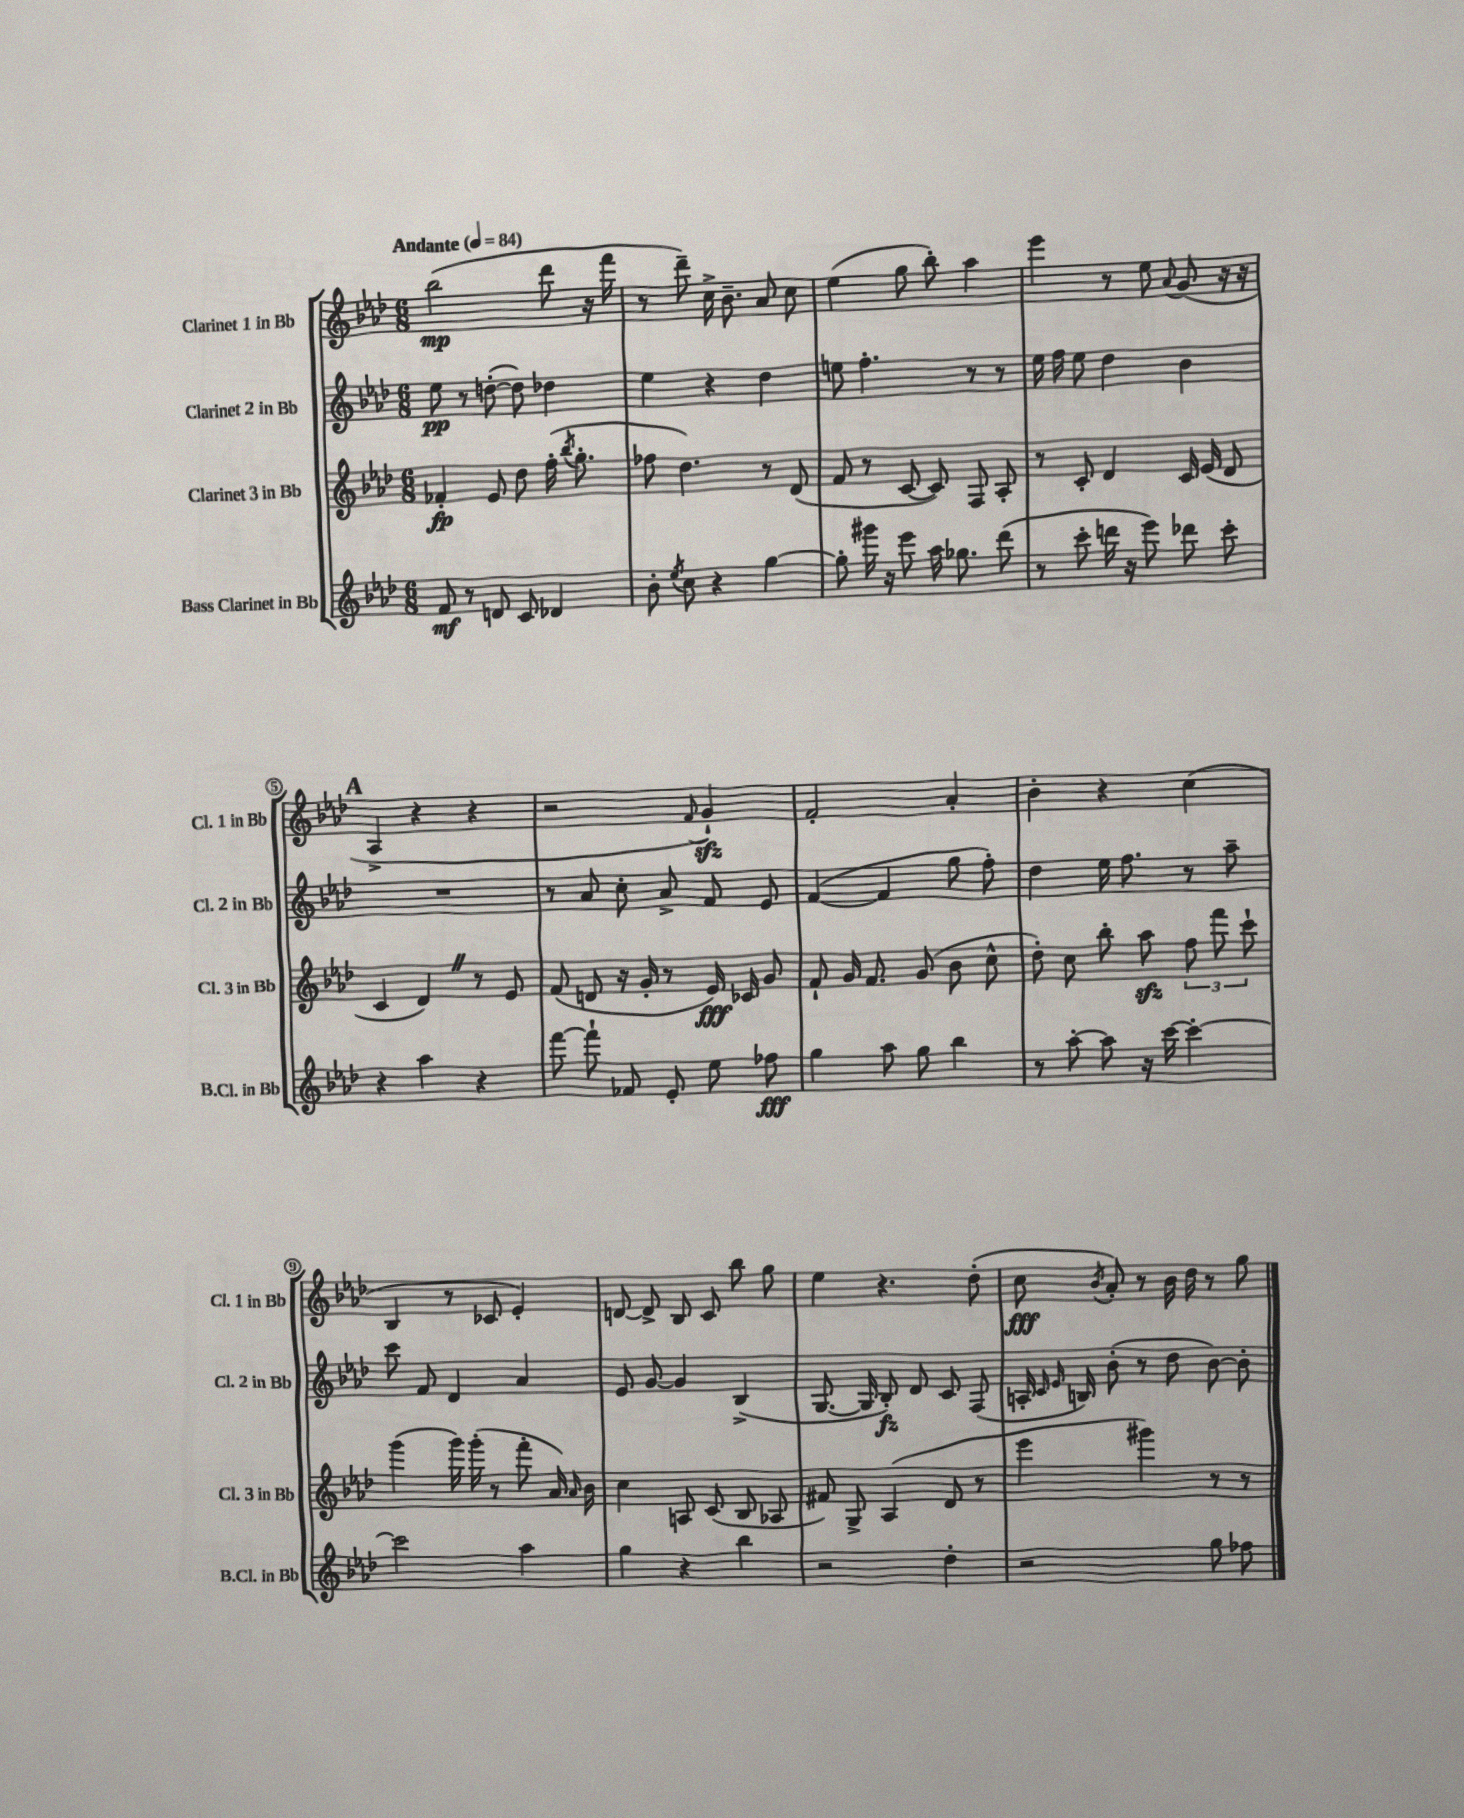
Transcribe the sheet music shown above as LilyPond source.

<<
\new StaffGroup <<
\new Staff = "s0" \with { instrumentName = "Clarinet 1 in Bb" shortInstrumentName = "Cl. 1 in Bb" } {
    \clef treble \key aes \major \numericTimeSignature \time 6/8 \tempo "Andante" 4 = 84
    \autoBeamOff bes''2\mp( des'''8 r16 f'''16 |
    r8 des'''8--) c''16-> bes'8.-- aes'8 c''8 |
    ees''4( g''8 bes''8-.) aes''4 |
    ees'''4 r8 ees''8 \appoggiatura { aes'8 } g'8( r16 r16 |
    \mark \markup { \bold "A" } aes4-> r4 r4 |
    r2 \appoggiatura { f'8 } g'4-!\sfz) |
    f'2-. aes'4-. |
    bes'4-. r4 c''4( |
    bes4 r8 ces'8 ees'4-.) |
    d'8~ d'8-> bes8 c'8 bes''8 g''8 |
    ees''4 r4. des''8-.( |
    c''8\fff \acciaccatura { bes'8 } aes'8-.) r8 bes'16 des''16 r8 g''8 \bar "|." |
}
\new Staff = "s1" \with { instrumentName = "Clarinet 2 in Bb" shortInstrumentName = "Cl. 2 in Bb" } {
    \clef treble \key aes \major \numericTimeSignature \time 6/8
    \autoBeamOff ees''8\pp r8 d''8~-.( d''8) des''4 |
    ees''4 r4 des''4 |
    e''8 f''4.-. r8 r8 |
    ees''16 f''16 ees''8 des''4 bes'4 |
    \mark \markup { \bold "A" } R2. |
    r8 aes'8 c''8-. aes'8-> f'8 ees'8 |
    f'4~( f'4 g''8 f''8-.) |
    des''4 ees''16 f''8. r8 aes''8-- |
    c'''8 f'8 des'4 aes'4 |
    ees'8 g'8~ g'4 bes4->( |
    g8.~ g16 bes8-.\fz) des'8 c'8 f8( |
    a16-. \grace { c'16 ees'16 } b16) bes'8-.( r8 des''8 bes'8~) bes'8-. \bar "|." |
}
\new Staff = "s2" \with { instrumentName = "Clarinet 3 in Bb" shortInstrumentName = "Cl. 3 in Bb" } {
    \clef treble \key aes \major \numericTimeSignature \time 6/8
    \autoBeamOff fes'4-.\fp ees'8 des''8 f''16-.( \acciaccatura { bes''8 } g''8.-. |
    fes''8 des''4.) r8 des'8( |
    f'8 r8 c'8~ c'8) f8 aes8-. |
    r8 c'8-. des'4 c'16 ees'16( des'8 |
    \mark \markup { \bold "A" } c'4 des'4) \once \override BreathingSign.text = \markup { \musicglyph "scripts.caesura.straight" } \breathe r8 ees'8 |
    f'8( d'8 r16 g'16-. r8 ees'16\fff) ces'16 g'8 |
    f'8-! g'16 f'8. g'8( bes'8 c''8-^ |
    des''8-.) c''8 bes''8-. aes''8\sfz \tuplet 3/2 { f''8 f'''8 c'''8-! } |
    g'''4( g'''16) g'''16-.( r8 f'''8-. aes'16) \grace { aes'16 } bes'16 |
    c''4 a8 c'8( bes8 aes8 |
    fis'8) g8-> aes4( des'8 r8 |
    ees'''4 gis'''4) r8 r8 \bar "|." |
}
\new Staff = "s3" \with { instrumentName = "Bass Clarinet in Bb" shortInstrumentName = "B.Cl. in Bb" } {
    \clef treble \key aes \major \numericTimeSignature \time 6/8
    \autoBeamOff f'8\mf r8 d'8 c'8 des'4 |
    bes'8-. \acciaccatura { ees''8 } c''8 r4 g''4~ |
    g''8-. gis'''16 r16 ees'''8 aes''16 ges''8. des'''8( |
    r8 c'''8-. d'''16 r16 ees'''8) des'''8 c'''8-. |
    \mark \markup { \bold "A" } r4 aes''4 r4 |
    f'''8~ f'''8-! fes'8 ees'8-. ees''8 fes''8\fff |
    g''4 aes''8 g''8 bes''4 |
    r8 aes''8~-. aes''8 r16 c'''16~ c'''4~-. |
    c'''2 aes''4 |
    g''4 r4 bes''4 |
    r2 des''4-. |
    r2 g''8 fes''8 \bar "|." |
}
>>
>>
\layout { \context { \Score \override BarNumber.stencil = #(make-stencil-circler 0.1 0.3 ly:text-interface::print) } }
